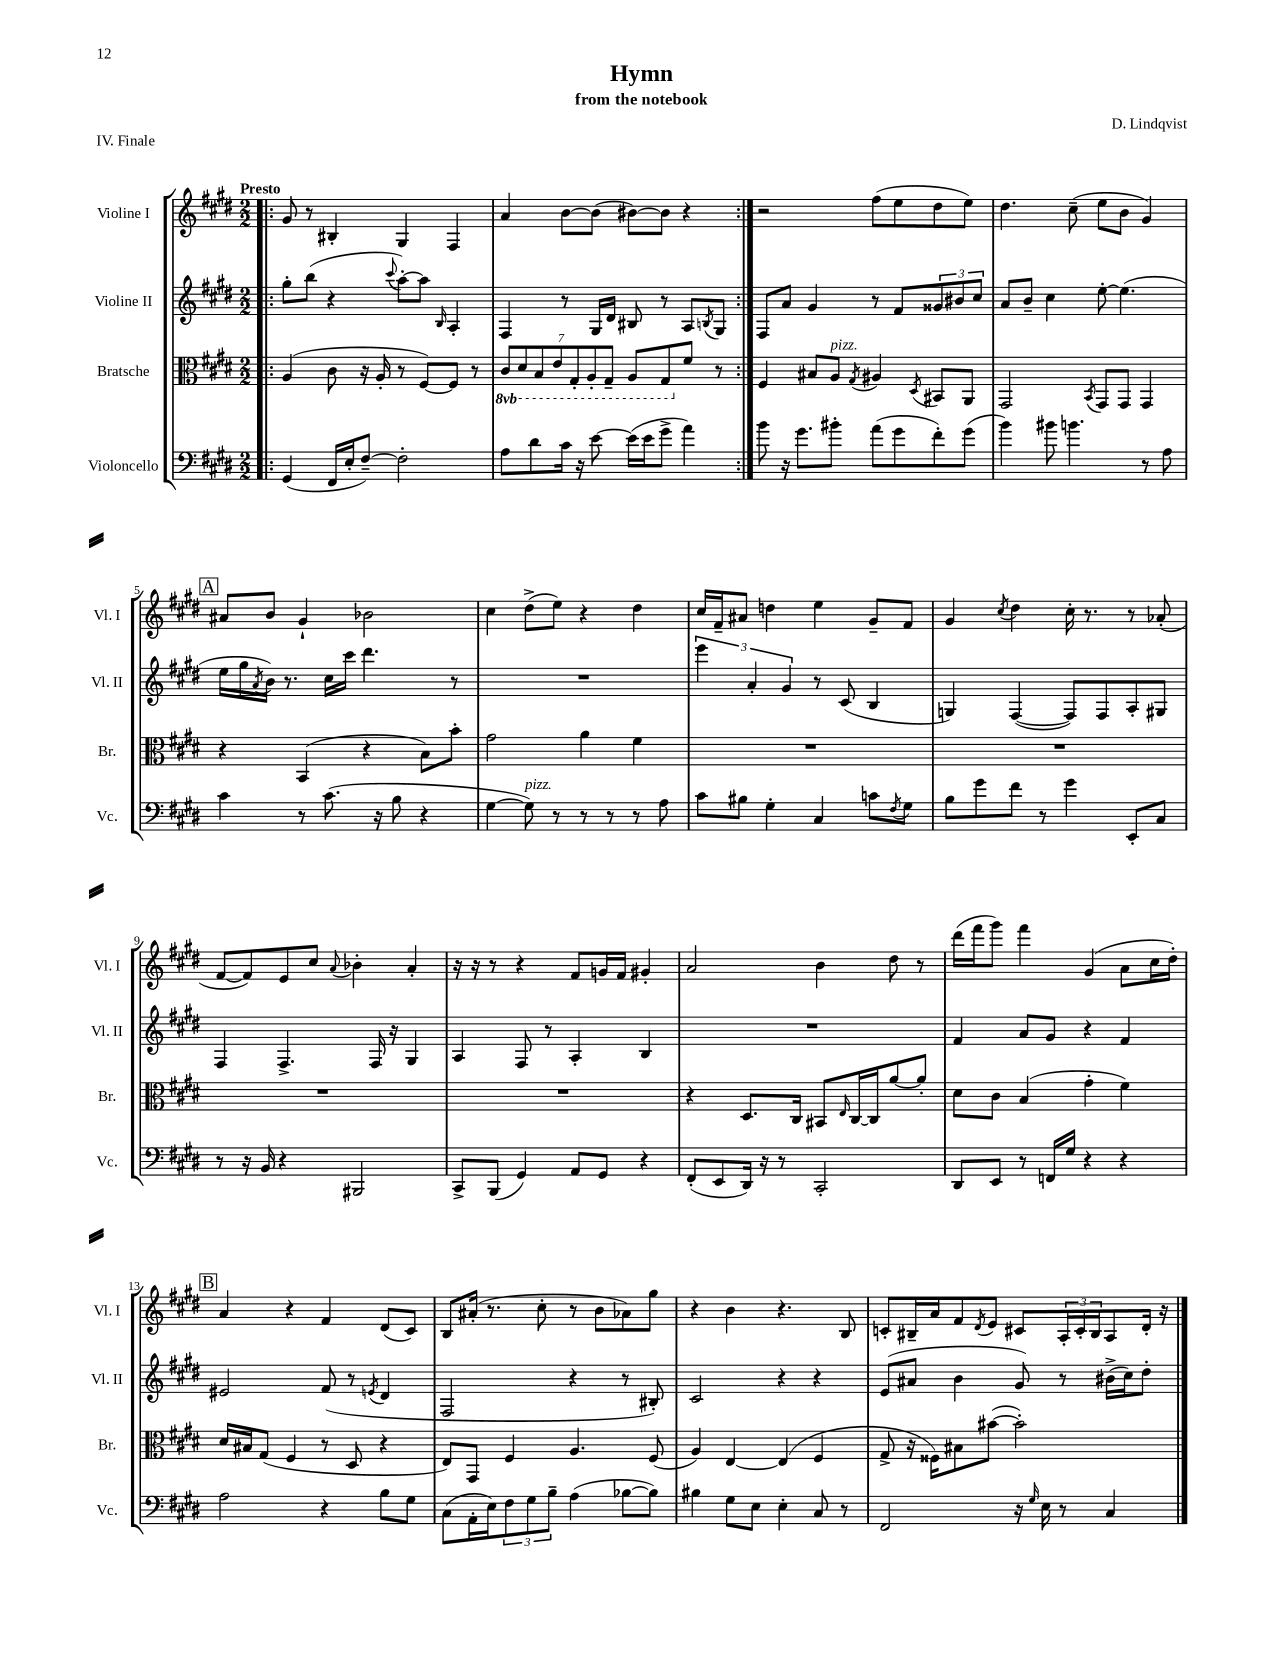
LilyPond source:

\header { title = "Hymn" composer = "D. Lindqvist" subtitle = "from the notebook" piece = "IV. Finale" }
<<
\new StaffGroup <<
\new Staff = "s0" \with { instrumentName = "Violine I" shortInstrumentName = "Vl. I" } {
    \clef treble \key e \major \numericTimeSignature \time 2/2 \tempo "Presto"
    \repeat volta 2 { \bar ".|:" gis'8 r8 bis4-. gis4 fis4 |
    a'4 b'8~ b'8( bis'8~) bis'8 r4 | }
    r2 fis''8( e''8 dis''8 e''8) |
    dis''4. cis''8--( e''8 b'8 gis'4) |
    \mark \markup { \box "A" } ais'8 b'8 gis'4-! bes'2 |
    cis''4 dis''8->( e''8) r4 dis''4 |
    cis''16 fis'16-- ais'8 d''4 e''4 gis'8-- fis'8 |
    gis'4 \acciaccatura { cis''8 } dis''4 cis''16-. r8. r8 aes'8-.( |
    fis'8~ fis'8) e'8 cis''8 \appoggiatura { a'8 } bes'4-. a'4-. |
    r16 r16 r8 r4 fis'8 g'16 fis'16 gis'4-. |
    a'2 b'4 dis''8 r8 |
    dis'''16( fis'''16 gis'''8) fis'''4 gis'4( a'8 cis''16 dis''16-.) |
    \mark \markup { \box "B" } a'4 r4 fis'4 dis'8( cis'8) |
    b8 ais'16-.( r8. cis''8-. r8 b'8 aes'8) gis''8 |
    r4 b'4 r4. b8 |
    c'8-. bis16-- a'16 fis'8 \acciaccatura { dis'8 } e'8 cis'8 \tuplet 3/2 { a16-. cis'16-. bis16 } a8 dis'16-. r16 \bar "|." |
}
\new Staff = "s1" \with { instrumentName = "Violine II" shortInstrumentName = "Vl. II" } {
    \clef treble \key e \major \numericTimeSignature \time 2/2
    \repeat volta 2 { \bar ".|:" gis''8-. b''8( r4 \appoggiatura { cis'''8 } a''8~-.) a''8 \grace { b16 } a4-. |
    fis4 r8 gis16 dis'16 bis8 r8 a8 \acciaccatura { b8 } gis8 | }
    fis8 a'8 gis'4 r8 fis'8 \tuplet 3/2 { gisis'8 bis'8 cis''8 } |
    a'8 b'8-- cis''4 e''8~-. e''4.( |
    \mark \markup { \box "A" } e''16 gis''16 \acciaccatura { a'8 } b'16) r8. cis''16 cis'''16 dis'''4. r8 |
    R1 |
    \tuplet 3/2 { e'''4 a'4-. gis'4 } r8 cis'8( b4 |
    g4) fis4~( fis8) fis8 a8-. gis8 |
    fis4 fis4.-> fis16 r16 gis4 |
    a4 fis8 r8 a4-. b4 |
    R1 |
    fis'4 a'8 gis'8 r4 fis'4 |
    \mark \markup { \box "B" } eis'2 fis'8( r8 \acciaccatura { e'8 } dis'4 |
    fis2 r4 r8 bis8-.) |
    cis'2 r4 r4 |
    e'8( ais'8 b'4 gis'8) r8 bis'16->( cis''16) dis''8-. \bar "|." |
}
\new Staff = "s2" \with { instrumentName = "Bratsche" shortInstrumentName = "Br." } {
    \clef alto \key e \major \numericTimeSignature \time 2/2 \set Staff.ottavationMarkups = #ottavation-simple-ordinals
    \repeat volta 2 { \bar ".|:" a4( cis'8 r16 a16-. r8 fis8~) fis8 r8 |
    \tuplet 7/4 { \ottava #-1 cis8 dis8 b,8 e8 gis,8-. a,8-. gis,8-- } a,8 gis,8 \ottava #0 fis'8 r8 | }
    fis4 bis8 a8^\markup { \italic "pizz." } \acciaccatura { gis8 } ais4 \acciaccatura { dis8 } bis,8 a,8 |
    gis,2 \acciaccatura { b,8 } gis,8 gis,8 gis,4 |
    \mark \markup { \box "A" } r4 b,4( r4 b8) b'8-. |
    gis'2 a'4 fis'4 |
    R1 |
    R1 |
    R1 |
    R1 |
    r4 dis8. cis16 bis,8 \grace { e16 } cis16~ cis16 a'8~ a'8-. |
    dis'8 cis'8 b4( gis'4-. fis'4) |
    \mark \markup { \box "B" } dis'16 bis16 gis8( fis4 r8 dis8 r4 |
    e8) gis,8 fis4 a4. fis8( |
    a4) e4~ e4( fis4 |
    gis8-> r16 fisis16) bis8 bis'8~( bis'2-.) \bar "|." |
}
\new Staff = "s3" \with { instrumentName = "Violoncello" shortInstrumentName = "Vc." } {
    \clef bass \key e \major \numericTimeSignature \time 2/2
    \repeat volta 2 { \bar ".|:" gis,4( fis,16 e16-. fis8~--) fis2-. |
    a8 dis'8 cis'16 r16 e'8~ e'16( e'16 gis'8-> a'4) | }
    b'8 r16 gis'8. bis'8-. a'8( gis'8 fis'8-.) gis'8( |
    b'4) bis'8 b'4. r8 a8 |
    \mark \markup { \box "A" } cis'4 r8 cis'8.( r16 b8 r4 |
    gis4~ gis8^\markup { \italic "pizz." }) r8 r8 r8 r8 a8 |
    cis'8 bis8 gis4-. cis4 c'8 \acciaccatura { fis8 } gis8 |
    b8 gis'8 fis'8 r8 gis'4 e,8-. cis8 |
    r8 r16 b,16 r4 bis,,2 |
    cis,8-> b,,8( gis,4) a,8 gis,8 r4 |
    fis,8-.( e,8 dis,16) r16 r8 cis,2-. |
    dis,8 e,8 r8 f,16 gis16 r4 r4 |
    \mark \markup { \box "B" } a2 r4 b8 gis8 |
    cis8( a,16-. e16) \tuplet 3/2 { fis8 gis8 b8-- } a4( bes8~ bes8) |
    bis4 gis8 e8 e4-. cis8 r8 |
    fis,2 r16 \grace { gis16 } e16 r8 cis4 \bar "|." |
}
>>
>>
